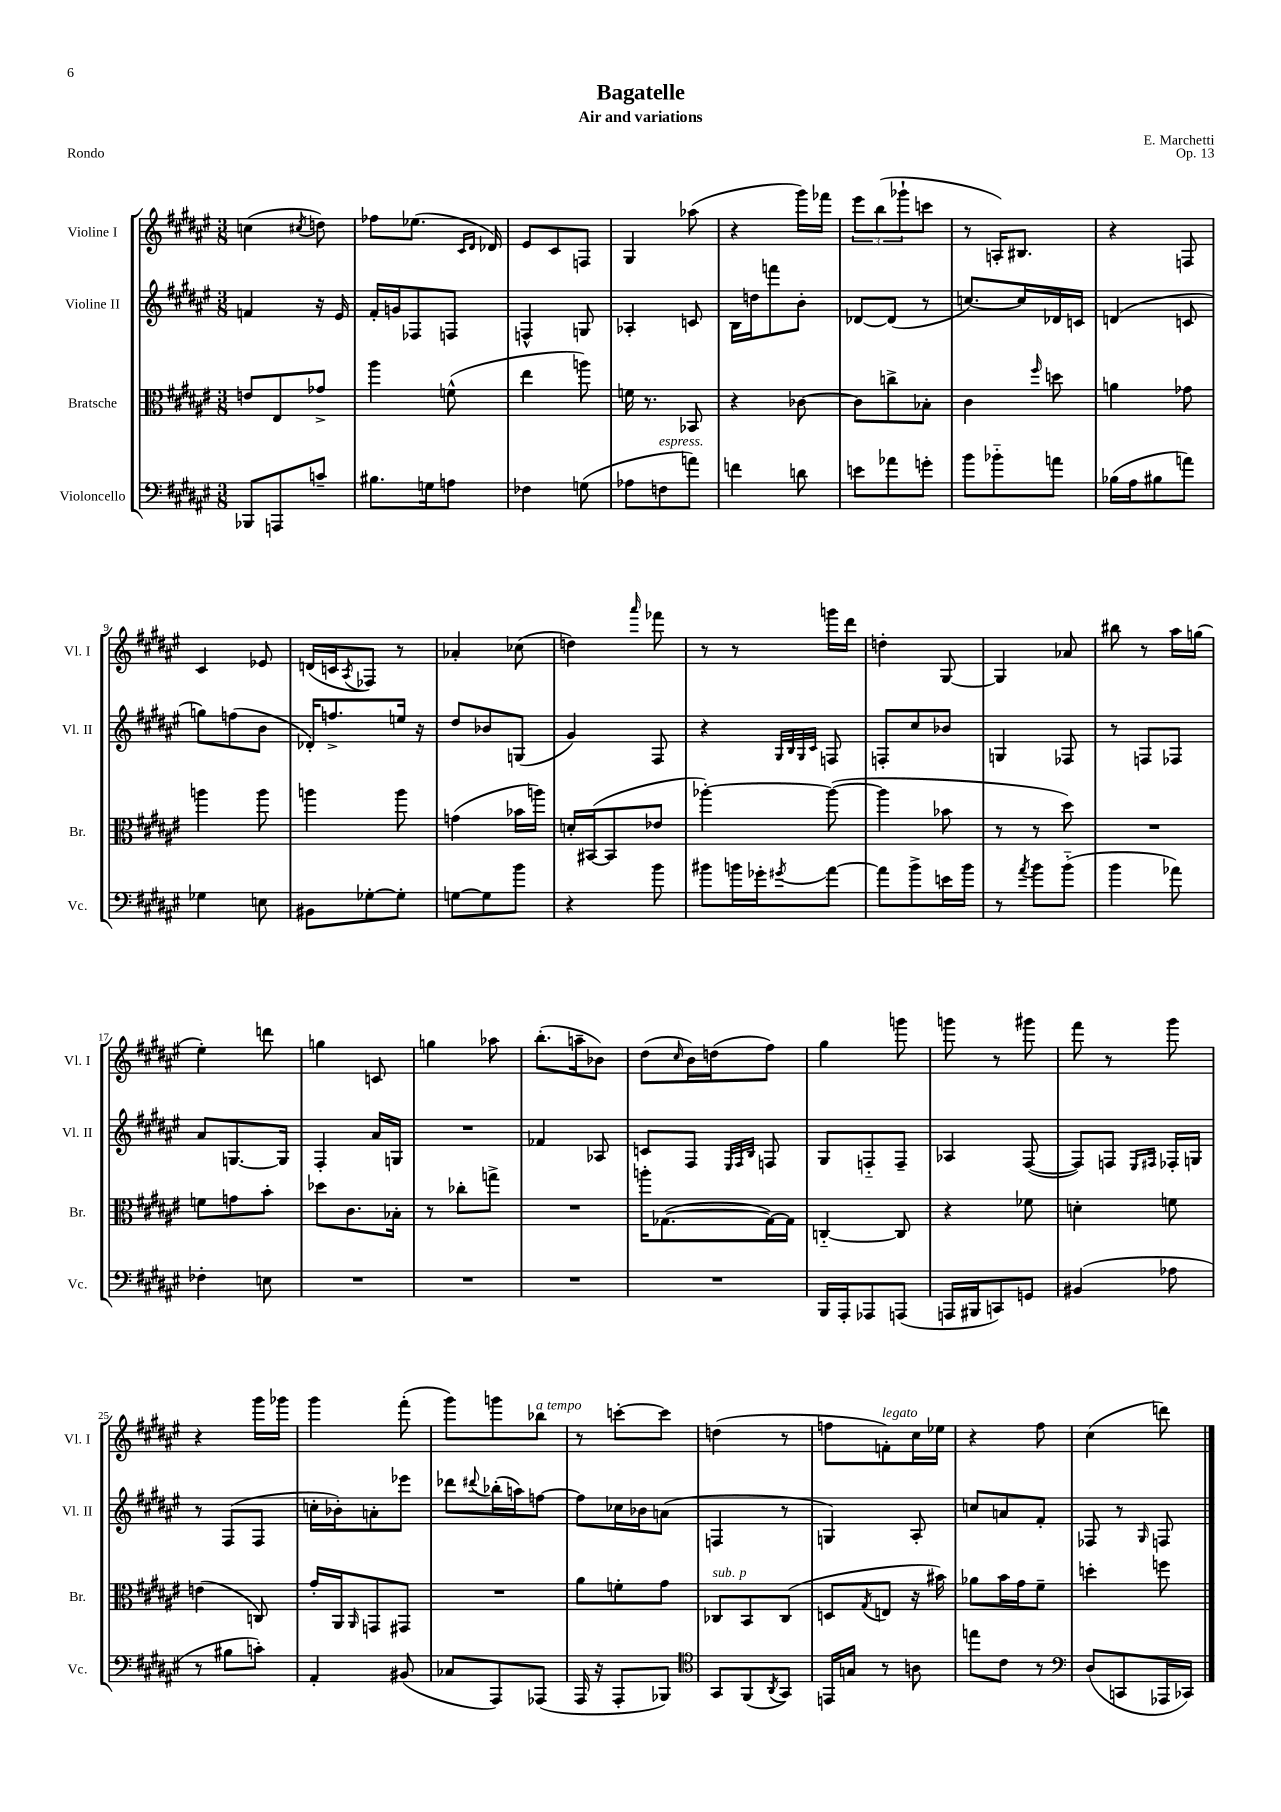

**kern	**kern	**kern	**kern
*part4	*part3	*part2	*part1
*staff4	*staff3	*staff2	*staff1
*I"Violoncello	*I"Bratsche	*I"Violine II	*I"Violine I
*I'Vc.	*I'Br.	*I'Vl. II	*I'Vl. I
*clefF4	*clefC3	*clefG2	*clefG2
*k[f#c#g#d#a#e#]	*k[f#c#g#d#a#e#]	*k[f#c#g#d#a#e#]	*k[f#c#g#d#a#e#]
*M3/8	*M3/8	*M3/8	*M3/8
=1	=1	=1	=1
8BBB-X/L	8en/L	4fn/	(4ccn\
8AAAn/	8E#/	.	.
.	.	.	8qcc#X/
8cn~/J	8g-X^/J	16r	8ddn\)
.	.	16e#/	.
=2	=2	=2	=2
8.B#X\L	4aa#\	16f#'/LL	8ff-X\L
.	.	16gn/J	.
.	.	8F-X/	(8.ee-X\J
16Gn\k	.	.	.
8An\J	(8fn^^\	8Fn/J	.
.	.	.	16qqc#/LL
.	.	.	16qqd#/JJ
.	.	.	16d-X/)
=3	=3	=3	=3
4F-X\	4ee#\	4Fn^^/	8e#/L
.	.	.	8c#/
(8Gn\	8aan\)	8Gn/	8Fn/J
=4	=4	=4	=4
8A-X\L	16fn\	4A-X'/	4G#/
.	8.r	.	.
!LO:TX:a:i:t=espress.	!	!	!
8Fn\	.	.	.
8an\J)	8BB-X/	8cn/	(8aa-X\
=5	=5	=5	=5
4fn\	4r	16B\LL	4r
.	.	16ddn\J	.
.	.	8fffn\	.
8dn\	[8c-X\	8b'\J	16ggg#\LL)
.	.	.	16fff-X\JJ
=6	=6	=6	=6
8en\L	8c-\L]	[8d-X/L	12eee#\L
.	.	.	(12bb\
8a-X\	8ccn^\	(8d-/J]	.
.	.	.	12ggg-X`\
8gn'\J	8B-X'\J	8r	8cccn\J
=7	=7	=7	=7
8b\L	4c#\	[8.ccn/L)	8r
8b-X\	.	.	16An'/KL)
.	.	16cc/L]	8.B#X/J
.	16qqff#/	.	.
8an\J	8ddn\	16d-X/	.
.	.	16cn/JJ	.
=8	=8	=8	=8
(16B-X\LL	4an\	(4dn/	4r
16A#\J	.	.	.
8B#X\	.	.	.
8an\J)	8g-X\	8cn/	8Fn/
!!LO:LB:g=z
=9	=9	=9	=9
4G-X\	4aan\	8ggn\L)	4c#/
.	.	(8ffn\	.
8En\	8aa\	8b\J	8e-X/
=10	=10	=10	=10
8BB#X\L	4aan\	16d-X'/KL)	(16dn/LL
.	.	8.ffn^/	16cn/J
.	.	.	8qA#/
[8G-X'\	.	.	8F-X/J)
8G-'\J]	8aa\	16een/Jk	8r
.	.	16r	.
=11	=11	=11	=11
[8Gn\L	(4gn\	8dd#/L	4a-X'/
8G\]	.	8b-X/	.
8b\J	16b-X\LL	(8Gn/J	(8cc-X\
.	16aan\JJ)	.	.
=12	=12	=12	=12
4r	16dn'/LL	4g#/)	4ddn\)
.	([16BB#X/J	.	.
.	8BB#/]	.	.
.	.	.	16qqaaa#/
8b\	8e-X/J	8F#/	8fff-X\
=13	=13	=13	=13
8b#X\L	[4aa-X'\)	4r	8r
16bn\L	.	.	8r
16g-X'\J	.	.	.
.	.	32qqG#/LLL	.
.	.	32qqB/	.
.	.	32qqG#/	.
8qg#X/	.	32qqc#/JJJ	.
[8a#\J	(8aa-\_	8Fn/	16gggn\LL
.	.	.	16ddd#\JJ
=14	=14	=14	=14
8a#\L]	4aa-\]	8Fn'/L	4ddn'\
8b^\	.	8cc#/	.
16en\L	8b-X\	8b-X/J	[8G#/
16b\JJ	.	.	.
=15	=15	=15	=15
8r	8r	4Gn/	4G#/]
8qa#/	.	.	.
8b\L	8r	.	.
(8b\J	8dd#\)	8F-X/	8a-X/
=16	=16	=16	=16
4b\	4.r	8r	8bb#X\
.	.	8Fn/L	8r
8a-X\)	.	8F-X/J	16aa#\LL
.	.	.	(16ggn\JJ
!!LO:LB:g=z
=17	=17	=17	=17
4F-X'\	8fn\L	8a#/L	4ee#'\)
.	8gn\	[8.Gn/	.
8En\	8b'\J	.	8dddn\
.	.	16G/Jk]	.
=18	=18	=18	=18
4.r	8dd-X\L	4F#'/	4ggn\
.	8.c#\	.	.
.	.	16a#/LL	8cn/
.	16B-X'\Jk	16Gn/JJ	.
=19	=19	=19	=19
4.r	8r	4.r	4ggn\
.	8cc-X'\L	.	.
.	8ggn^\J	.	8aa-X\
=20	=20	=20	=20
4.r	4.r	4f-X/	(8.bb'\L
.	.	.	16aan~\k
.	.	8A-X/	8b-X\J)
=21	=21	=21	=21
4.r	16aan'\KL	8cn/L	(8dd#\L
.	([8.G-X\	.	.
.	.	.	16qqcc#/
.	.	8F#/J	16b\L)
.	.	.	(16ddn\J
.	.	32qqE#/LLL	.
.	.	32qqF#/	.
.	.	32qqB/JJJ	.
.	16G-\L_)	8Fn/	8ff#\J)
.	16G-\JJ]	.	.
=22	=22	=22	=22
16BBB/LL	[4Cn/	8G#/L	4gg#\
16AAA#'/J	.	.	.
8AAA-X/	.	8Fn/	.
(8AAAn/J	8C/]	8F~/J	8gggn\
=23	=23	=23	=23
16AAAn/LL	4r	4A-X/	8gggn\
16BBB#X/J	.	.	.
8CCn/)	.	.	8r
8GGn/J	8f-X\	([8F#/	8ggg#X\
=24	=24	=24	=24
(4BB#X/	4dn'\	8F#/L])	8fff#\
.	.	8Fn/J	8r
.	.	16qqE#/LL	.
.	.	16qqF#X/JJ	.
8A-X\	8fn\	16F-X'/LL	8ggg#\
.	.	16Gn/JJ	.
!!LO:LB:g=z
=25	=25	=25	=25
8r	(4en\	8r	4r
8B#X\L	.	(8F#/L	.
8cn'\J)	8Cn/)	8F#/J	16ggg#\LL
.	.	.	16ggg-X\JJ
=26	=26	=26	=26
4AA#'/	16g#'/LL	16ccn'\LL	4ggg#\
.	16AA#/J	16b-X'\J)	.
.	16qqAA#/	.	.
.	8GGn/	8an'\	.
(8BB#X/	8GG#X/J	8eee-X\J	(8fff#'\
=27	=27	=27	=27
8C-X/L	4.r	8ddd-X\L	8ggg#\L)
.	.	8qqddd#X/	.
8AAA#/)	.	(16bb-X'\L	8gggn\
.	.	16aan\J)	.
!	!	!	!LO:TX:a:i:t=a tempo
(8AAA-X/J	.	[8ffn\J	8bb-X\J
=28	=28	=28	=28
16AAA#/	8a#\L	8ff\L]	8r
16r	.	.	.
8AAA#'/L	8fn'\	16cc-X\L	[8cccn'\L
.	.	16b-X\J	.
8BBB-X/J)	8g#\J	(8an\J	8ccc\J]
=29	=29	=29	=29
*clefC4	*	*	*
!	!LO:TX:a:i:t=sub. p	!	!
8GG#/L	8C-X/L	4Fn/	(4ddn\
(8FF#/	8BB/	.	.
8qAA#/	.	.	.
8GG#/J)	(8C-/J	8r	8r
=30	=30	=30	=30
16EEn/LL	8Dn/L	4Gn/)	8ffn\L
16Gn/JJ	.	.	.
.	8qG#/	.	.
!	!	!	!LO:TX:a:i:t=legato
8r	8En/J	.	8fn'\)
8An\	16r	8A#'/	16cc#\L
.	16b#X\)	.	16ee-X\JJ
=31	=31	=31	=31
8een\L	8a-X\L	8ccn/L	4r
8c#\J	16b\L	8an/	.
.	16g#\J	.	.
8r	8f#~\J	8f#'/J	8ff#\
=32	=32	=32	=32
*clefF4	*	*	*
(8D#/L	4ddn'\	8F-X/	(4cc#\
8CCn/	.	8r	.
.	.	16qqG#/	.
16AAA-X/L	8ffn\	8Fn/	8dddn\)
16CC-X/JJ)	.	.	.
==	==	==	==
*-	*-	*-	*-
